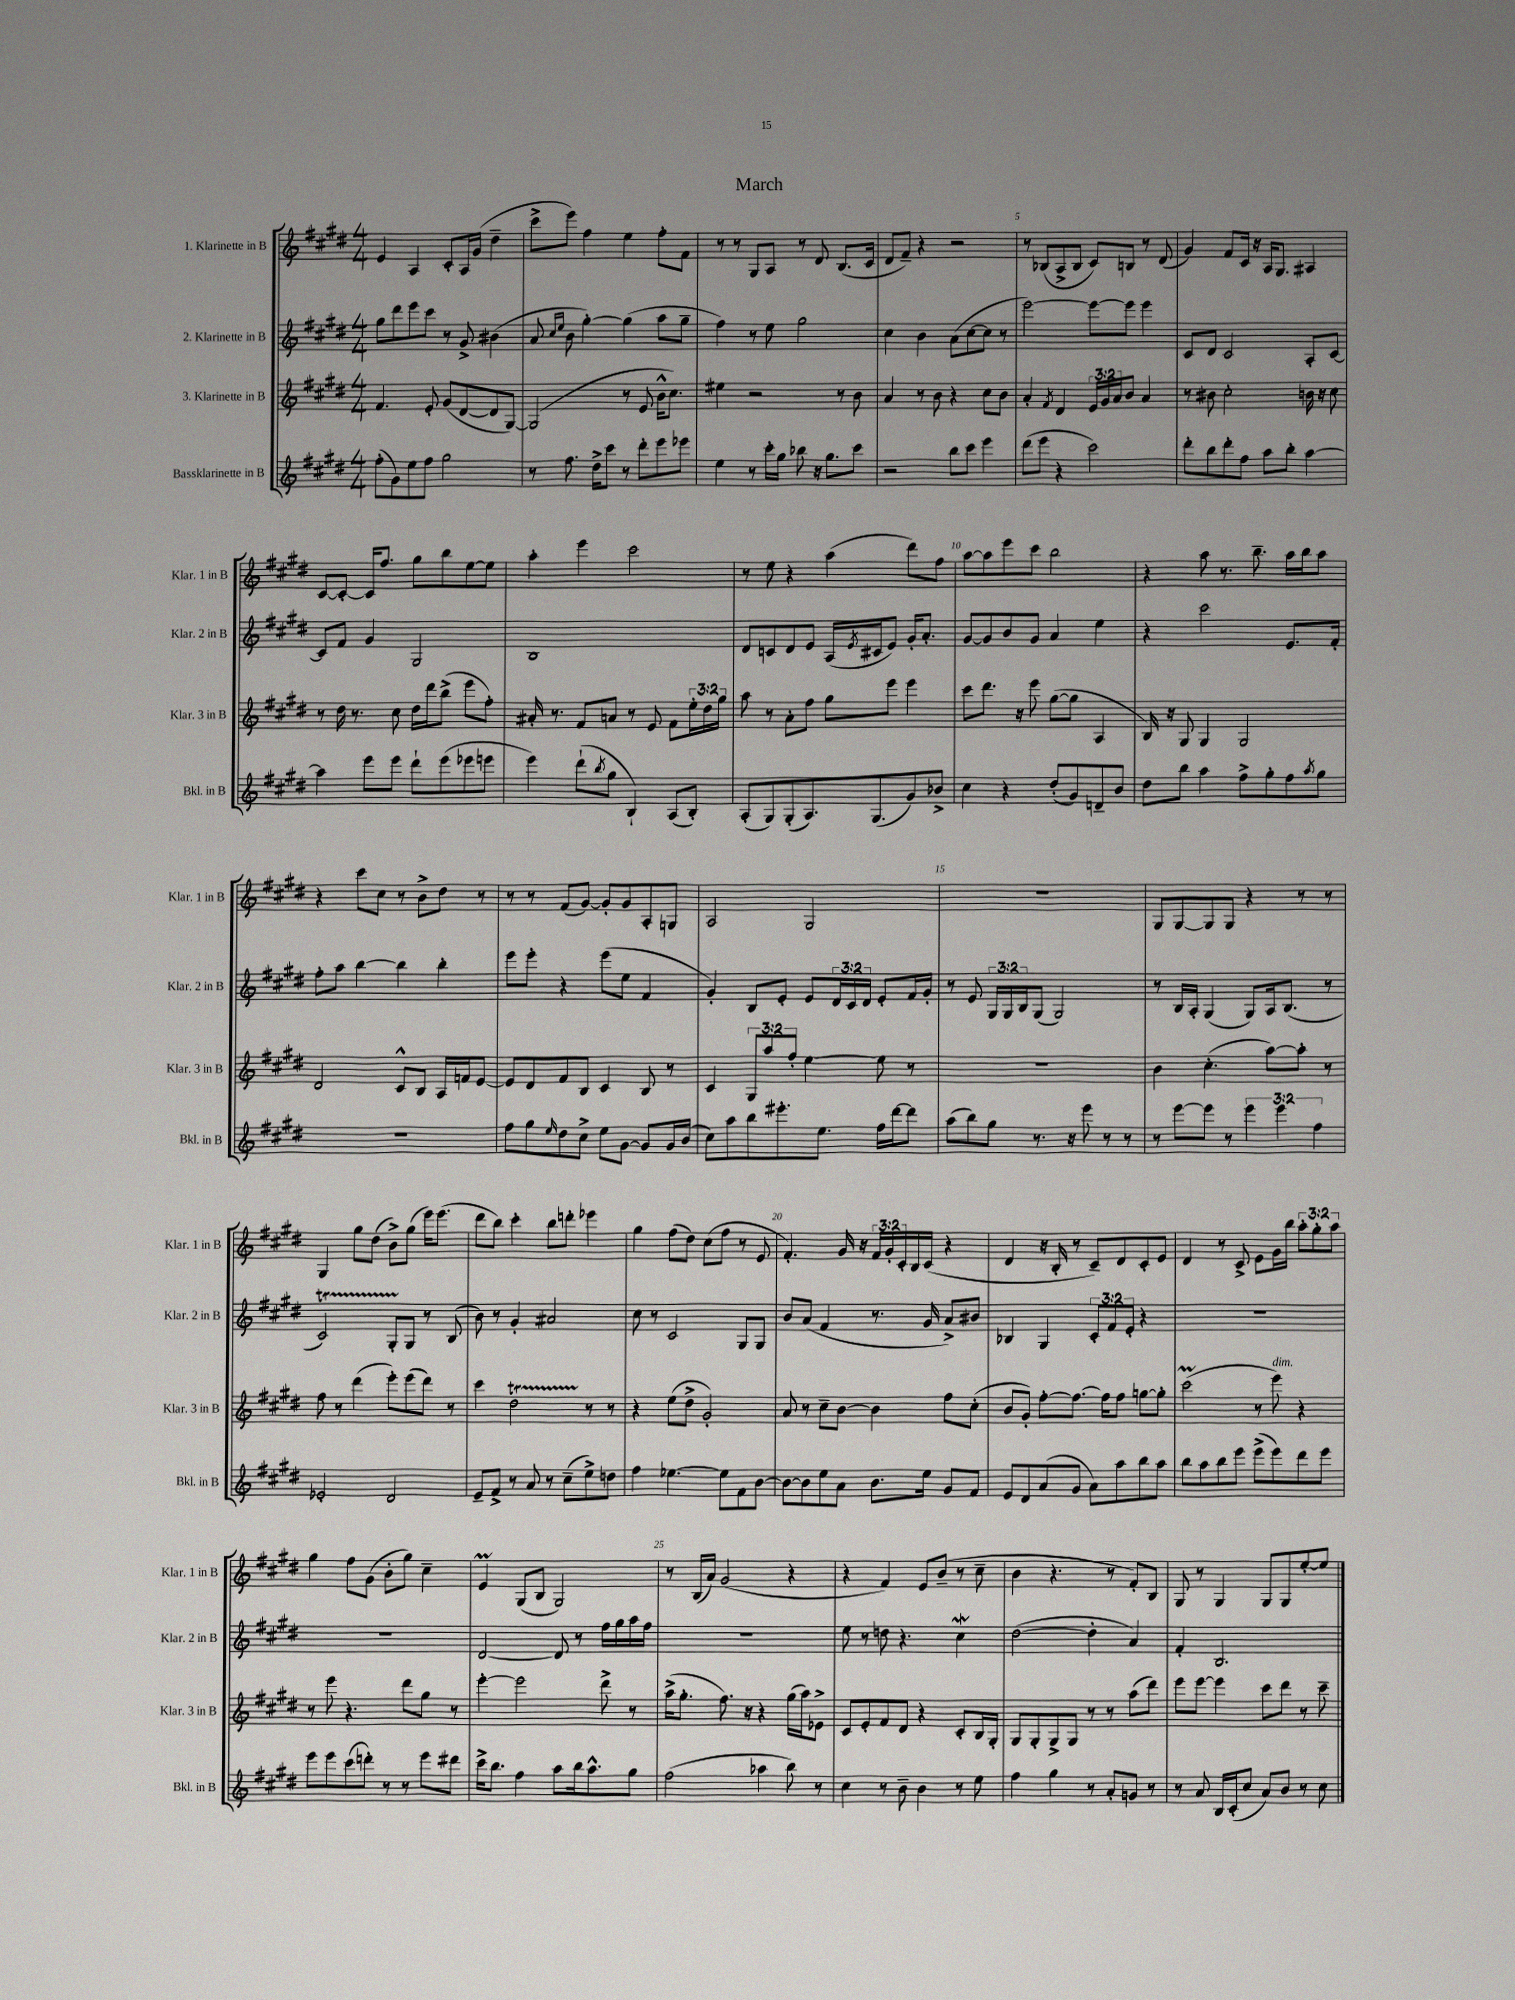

**kern	**kern	**kern	**kern
*staff4	*staff3	*staff2	*staff1
*clefG2	*clefG2	*clefG2	*clefG2
*k[f#c#g#d#]	*k[f#c#g#d#]	*k[f#c#g#d#]	*k[f#c#g#d#]
*M4/4	*M4/4	*M4/4	*M4/4
(8ff#'	4.f#	8gg#	4e
8g#)	.	8ddd#	.
8ee	.	8eee	4A
8ff#	8e'	8ccc#	.
2gg#	(8g#	8r	8c#'
.	[8d#	8g#^	16A
.	.	.	(16g#
.	8d#]	(4b#	4dd#~
.	[8G#)	.	.
=	=	=	=
8r	(2G#]	8a	8ccc#^
.	.	16qqcc#	.
.	.	16qqee	.
8.ff#	.	8b	8eee)
.	.	[4gg#')	4ff#
16dd#^	.	.	.
8ccc#	.	.	.
8r	8r	(4gg#]	4ee
8ddd#'	8e	.	.
8eee	16b^^	8aa	8ff#'
.	8.cc#)	.	.
8eee-	.	8gg#~	8f#
=	=	=	=
4ee	4ee#	4ff#)	8r
.	.	.	8r
8r	2r	8r	8G#
16ccc#'	.	8ee	8A
16gg#	.	.	.
8bb-	.	2gg#	8r
16r	.	.	8d#
8.gg#	.	.	.
.	8r	.	(8.B
8ccc#	8b	.	.
.	.	.	16c#
=	=	=	=
2r	4a	4cc#	8d#
.	.	.	8f#~)
.	8r	4b	4r
.	8b	.	.
8bb	4r	(8a	2r
8ccc#	.	[8cc#	.
4eee	8cc#	8cc#]	.
.	8b	8r	.
=	=	=	=
(8ddd#	4a'	[2eee)	8r
8eee	.	.	(8B-
.	8qf#	.	.
4r	4d#	.	8A^
.	.	.	8B-
2ccc#)	24e	8eee_	8c#)
.	24g#	.	.
.	24a	.	.
.	8b	8eee]	8B
.	4a	4eee	8r
.	.	.	(8d#
=	=	=	=
8ddd#'	8r	8c#	4g#)
8bb	8b#	8d#	.
8ddd#'	2cc#'	2c#	8f#
8ff#	.	.	16c#
.	.	.	16r
8aa	.	.	16A
.	.	.	8.G#
8bb'	.	.	.
[4aa	16b	8A'	4A#
.	16r	.	.
.	8cc#	[8c#	.
=	=	=	=
4aa]	8r	8c#]	[8c#
.	16dd#	8f#	8c#'_
.	8.r	.	.
8eee	.	4g#	16c#]
.	.	.	8.ff#
8eee	8cc#	.	.
8ddd#`	16dd#	2G#	8gg#
.	16ddd#	.	.
(8eee	(8bb^	.	8bb
8eee-	8eee	.	[8ee
8eee	8ff#')	.	8ee]
=	=	=	=
4eee)	16a#'	1B	4aa'
.	8.r	.	.
(8ddd#`	8f#	.	4eee
8qbb	.	.	.
8gg#	8a	.	.
4B`)	8r	.	2ccc#
.	8e	.	.
(8A	8f#	.	.
8B')	24ee'	.	.
.	24dd#	.	.
.	24gg#	.	.
=	=	=	=
(8A'	8aa	8d#	8r
8G#)	8r	8c	8ee
(8G#'	8a'	8d#	4r
8.A)	8ff#	8e	.
.	8gg#	(16A	(4aa
.	.	8qe	.
(8.G#	.	16c#	.
.	8eee	8e)	.
8g#)	4eee	16g#'	8ddd#)
.	.	8.a'	.
8b-^	.	.	8ff#
=	=	=	=
4cc#	8ccc#	[8g#	[8aa
.	8.ddd#	8g#]	8aa]
4r	.	8b	8eee
.	16r	.	.
.	8eee	8g#	8ccc#
(8dd#'	([8gg#	4a	2bb
8g#)	8gg#]	.	.
8d~	4A	4ee	.
8b	.	.	.
=	=	=	=
8dd#	16B)	4r	4r
.	16r	.	.
8bb	8G#	.	.
4aa	4G#	2ccc#	8aa
.	.	.	8.r
8ff#^	2G#	.	.
.	.	.	8.bb~
8gg#'	.	.	.
8ff#	.	8.e	16aa
.	.	.	16bb
8qaa	.	.	.
8gg#	.	.	8aa
.	.	16f#'	.
=	=	=	=
1r	2d#	8ff#'	4r
.	.	8aa	.
.	.	[4bb	8ccc#
.	.	.	8cc#
.	8c#^^	4bb]	8r
.	8B	.	8b^
.	16A	4bb'	8dd#
.	16f	.	.
.	[8e	.	8r
=	=	=	=
8ff#	8e]	8eee	8r
8gg#	8d#	8eee'	8r
16qqee	.	.	.
8dd#	8f#	4r	(8f#
8cc#^	8B	.	[8g#)
8ee	4c#	(8eee	8g#']
[8g#	.	8ee	8g#
8g#]	8B	4f#	8A'
16g#	8r	.	8G
(16b	.	.	.
=	=	=	=
8cc#)	4c#	4g#')	2A
8aa	.	.	.
8bb	12G#	8B	.
.	12aa	.	.
8.eee#'	.	8e'	.
.	12ff#'	.	.
.	[4ee	8e	2G#
8.ee	.	.	.
.	.	24d#	.
.	.	24c#	.
.	.	24d#	.
16ff#	8ee]	8e'	.
[16ddd#	.	.	.
8ddd#]	8r	16f#	.
.	.	16g#'	.
=	=	=	=
(8aa	1r	8r	1r
8bb)	.	8e	.
8gg#	.	24G#	.
.	.	24G#	.
.	.	24B	.
8.r	.	(8G#	.
.	.	2G#)	.
16r	.	.	.
8eee	.	.	.
8r	.	.	.
8r	.	.	.
=	=	=	=
8r	4b	8r	8G#
[8eee	.	16B	[8G#
.	.	16A'	.
8eee]	(4.cc#'	(4G#	8G#]
8r	.	.	8G#
6eee	.	8G#)	4r
.	[8aa)	16A	.
6eee	.	.	.
.	.	(8.B	.
.	8aa']	.	8r
6ff#	.	.	.
.	8r	8r	8r
=	=	=	=
2e-'	8ff#	2c#)	4G#
.	8r	.	.
.	(4ddd#	.	8gg#
.	.	.	(8dd#
2d#	8eee')	8G#'	8b^)
.	(8eee	8G#	(8gg#
.	8ddd#)	8r	16eee)
.	.	.	(8.eee
.	8r	(8B	.
=	=	=	=
8e~	4ccc#	8b)	8ddd#
8f#^	.	8r	8bb)
8r	2dd#	4g#'	4ccc#'
8a	.	.	.
8r	.	2a#	8bb
(8cc#~	.	.	8ddd'
8ee^)	8r	.	4eee-
8dd	8r	.	.
=	=	=	=
4ff#	4r	8cc#	4gg#
.	.	8r	.
[4.ee-	(8ee	2c#	(8ff#
.	8dd#^	.	8dd#)
.	2g#')	.	(8cc#
8ee-]	.	.	8ff#
8f#	.	8G#	8r
[8b	.	8G#	8e
=	=	=	=
8b_	8a	8b	4.f#')
8b]	8r	(8a	.
8ee	8cc#~	4f#	.
8a	[8b	.	16g#
.	.	.	16r
8.b	4b]	8.r	24f#
.	.	.	24g#'
.	.	.	24c#'
.	.	.	16B
16ee	.	16g#	(16c#
8g#	8ff#	8a^)	4r
8f#	(8cc#'	8b#	.
=	=	=	=
8e	8b	4B-	4d#
8d#	8g#')	.	.
(8a	[8ff#'	4G#	16r
.	.	.	16B'
8g#	8.ff#_	.	8r
8a)	.	12c#'	8c#~)
.	16ff#]	.	.
.	.	12f#	.
8aa	8ff#	.	8d#
.	.	12e'	.
8bb	[8gg	4r	8c#'
8aa	8gg']	.	8e
=	=	=	=
8bb	(2ccc#	1r	4d#
8aa	.	.	.
8bb	.	.	8r
8eee	.	.	8c#^
(8eee^	8r	.	8e
8eee)	8eee)	.	16g#
.	.	.	16bb
8ddd#	4r	.	12aa'
.	.	.	12gg#'
8eee	.	.	.
.	.	.	12aa
=	=	=	=
8eee	8r	1r	4gg#
8eee	8eee	.	.
(8ccc#	4.r	.	8ff#
8ddd')	.	.	(8g#
8r	.	.	8b'
8r	8ddd#	.	8gg#)
8eee	8gg#	.	4cc#~
8ddd#	8r	.	.
=	=	=	=
16ccc#^	[4eee'	[2d#	4e
8.bb	.	.	.
4ff#	2eee]	.	(8G#
.	.	.	8B
8aa	.	8d#]	2G#)
16bb	.	8r	.
8.aa^^	.	.	.
.	8ddd#^	16ff#	.
.	.	16gg#	.
8gg#	8r	16aa	.
.	.	16ff#	.
=	=	=	=
(2ff#	(16aa^	1r	8r
.	8.gg#'	.	.
.	.	.	(16B
.	.	.	16a)
.	8.ff#)	.	(2g#
.	16r	.	.
4aa-	4r	.	.
8bb)	(16gg#	.	4r
.	16aa)	.	.
8r	8e-^	.	.
=	=	=	=
4cc#	8c#	8ee	4r
.	8e'	8r	.
8r	8f#	8dd	4f#)
8b~	8d#	4.r	.
4b	4r	.	8e
.	.	.	(8b~
8r	8c#'	4cc#	8r
8ee	16B	.	8cc#~
.	16G#'	.	.
=	=	=	=
4ff#	8G#	([2dd#	4b
.	8G#'	.	.
4gg#	8G#^	.	4.r
.	8G#	.	.
8r	8r	4dd#']	.
8a'	8r	.	8r
8g	(8aa	4a)	8f#')
8r	8ddd#)	.	8B
=	=	=	=
8r	8eee	4f#'	8G#
8a	[8eee	.	8r
16B	4eee]	2.B	4G#
(16c#'	.	.	.
8cc#	.	.	.
8a)	8ccc#	.	8G#
8b	8ddd#	.	8G#
8r	8r	.	[8ee'
8cc#	8ccc#~	.	8ee]
==	==	==	==
*-	*-	*-	*-
